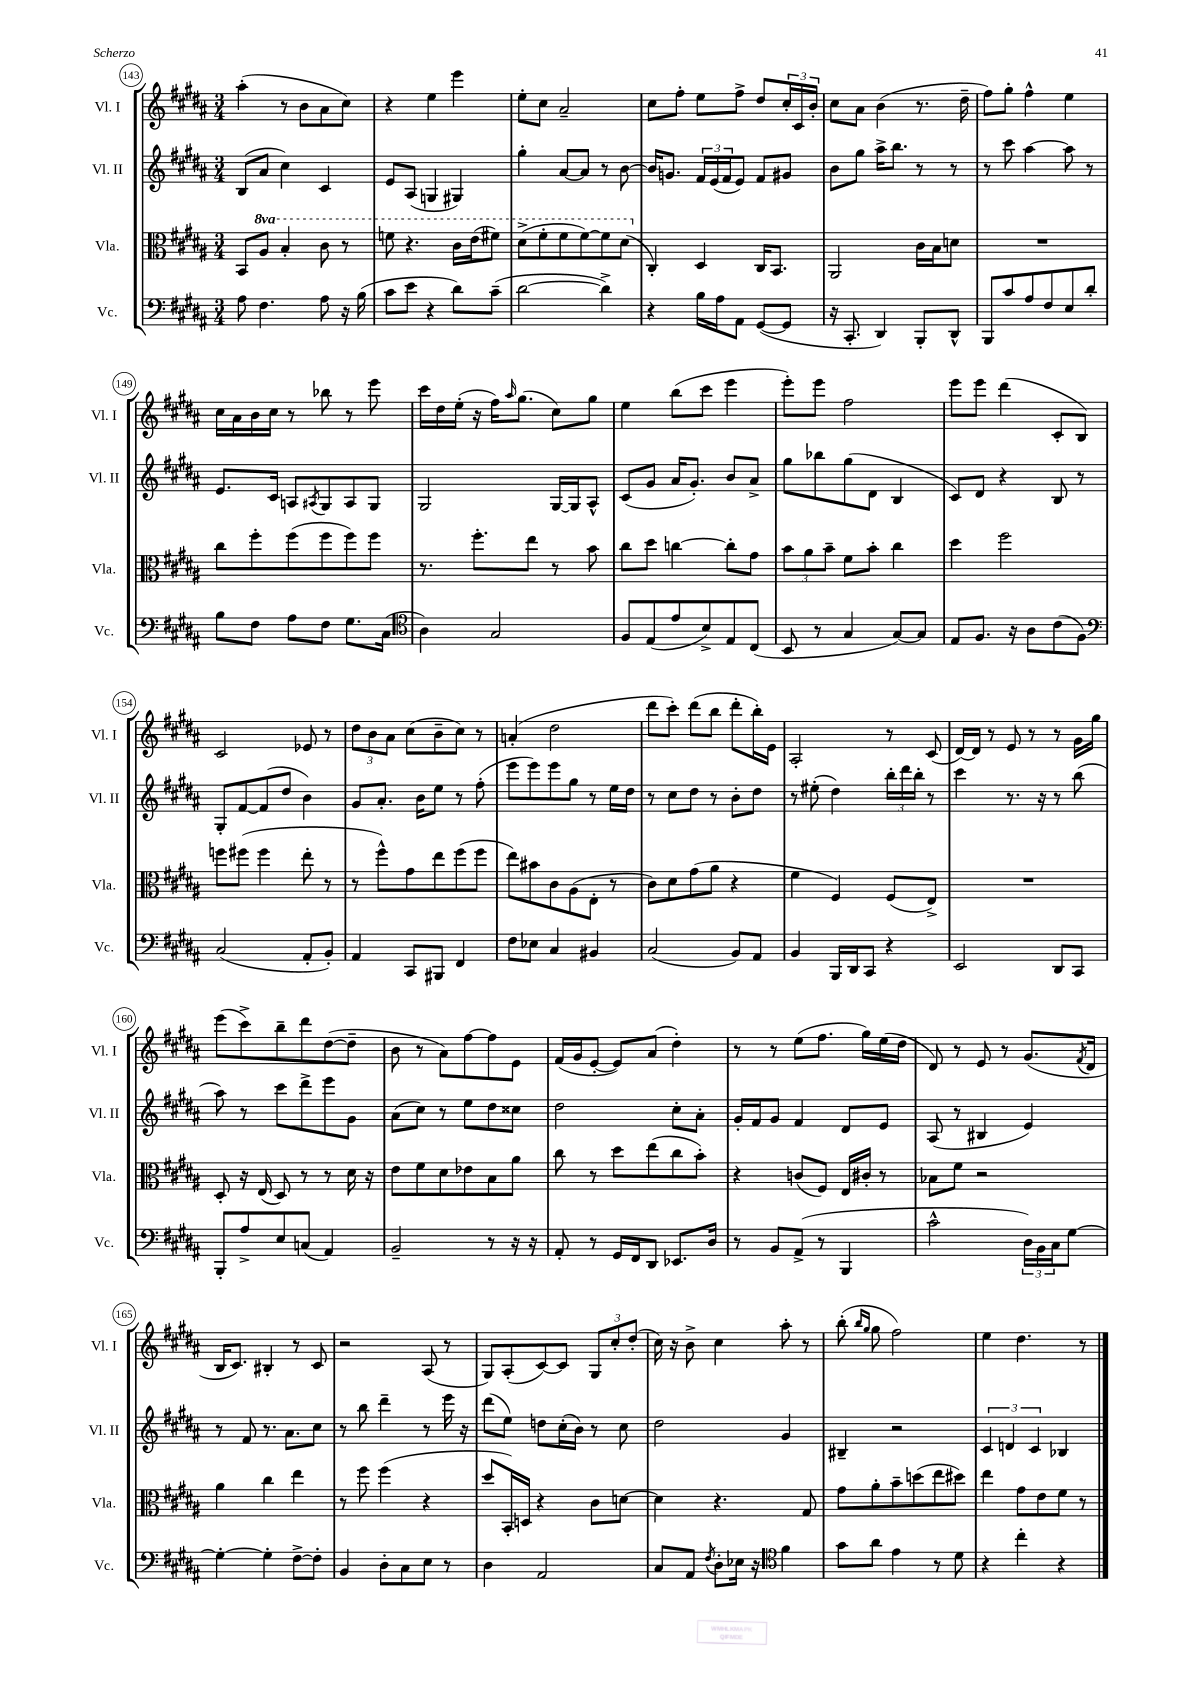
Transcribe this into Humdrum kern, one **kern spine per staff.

**kern	**kern	**kern	**kern
*part4	*part3	*part2	*part1
*staff4	*staff3	*staff2	*staff1
*I"Vc.	*I"Vla.	*I"Vl. II	*I"Vl. I
*I'Vc.	*I'Vla.	*I'Vl. II	*I'Vl. I
*clefF4	*clefC3	*clefG2	*clefG2
*k[f#c#g#d#a#]	*k[f#c#g#d#a#]	*k[f#c#g#d#a#]	*k[f#c#g#d#a#]
*M3/4	*M3/4	*M3/4	*M3/4
=143	=143	=143	=143
8A#\	8BB/L	(8B/L	(4aa#'\
*	*8va	*	*
4.F#\	8a#/J	8a#/J	.
.	4b'/	4cc#\)	8r
.	.	.	8b\L
8A#\	8cc#\	4c#/	8a#\
16r	8r	.	8cc#\J)
(16B\	.	.	.
=144	=144	=144	=144
8c#\L	8ffn\	8e/L	4r
8e\J	4.r	(8A#/J	.
4r	.	4Gn/	4ee\
8d#\L)	16cc#\LL	4G#X/)	4eee\
.	(16ee\J	.	.
(8c#~\J	8ff#X\J)	.	.
=145	=145	=145	=145
[2d#\	(8dd#^\L	4gg#'\	8ee'\L
.	8ff#'\	.	8cc#\J
.	8ff#\	[8a#/L	2a#~/
.	[8ff#\)	8a#/J]	.
4d#^\])	8ff#\]	8r	.
.	(8dd#\J	[8b\	.
=146	=146	=146	=146
*	*X8va	*	*
4r	4C#'/)	16b/KL]	8cc#\L
.	.	8.gn/J	.
.	.	.	8ff#'\J
16B\LL	4D#/	24f#/LL	8ee\L
.	.	(24e/	.
16A#\J	.	.	.
.	.	24f#/J	.
8AA#\J	.	8e/J)	8ff#^\J
([8GG#/L	16C#/KL	8f#/L	8dd#/L
.	8.BB/J	.	.
8GG#/J]	.	8g#X/J	24cc#'/L
.	.	.	24c#/
.	.	.	24b'/JJ
=147	=147	=147	=147
16r	2AA#/	8b\L	8cc#\L
8.CC#'/	.	.	.
.	.	8gg#\J	8a#\J
4DD#/)	.	16aa#^\KL	(4b\
.	.	8.bb\J	.
8BBB'/L	16c#\LL	8r	8.r
.	16B\J	.	.
8DD#^^/J	8dn\J	8r	.
.	.	.	16dd#~\
=148	=148	=148	=148
8BBB/L	2.r	8r	8ff#\L)
8c#/	.	8ccc#\	8gg#'\J
8A#/	.	[4aa#\	4ff#^^\
8F#/	.	.	.
8E/	.	8aa#\]	4ee\
8d#'/J	.	8r	.
!!LO:LB:g=z
=149	=149	=149	=149
8B\L	8cc#\L	8.e/L	16cc#\LL
.	.	.	16a#\
8F#\J	8ff#'\	.	16b\
.	.	16c#/Jk	16cc#\JJ
8A#\L	(8ff#\	8An/L	8r
.	.	8qA#X/	.
8F#\J	8ff#\	8G#/	8bb-X\
8.G#\L	8ff#\)	8A#/	8r
.	8ff#\J	8G#/J	8eee\
(16C#\Jk	.	.	.
=150	=150	=150	=150
*clefC4	*	*	*
4A#\)	8.r	2G#/	16ccc#\LL
.	.	.	16dd#\
.	.	.	(16ee'\JJ
.	8.ff#'\L	.	16r
2G#/	.	.	16ff#\KL)
.	.	.	16qqaa#/
.	.	.	(8.gg#\J
.	8ee\J	.	.
.	8r	[16G#/LL	8cc#\L)
.	.	16G#/J]	.
.	8b\	8A#^^/J	8gg#\J
=151	=151	=151	=151
8F#/L	8cc#\L	(8c#/L	4ee\
(8E/	8dd#\J	8g#/J	.
8e/	[4ccn\	16a#/KL	(8bb\L
.	.	8.g#'/J)	.
8B^/)	.	.	8ccc#\J
8E/	8cc'\L]	8b/L	4eee\
(8C#/J	8g#\J	8a#^/J	.
=152	=152	=152	=152
8BB/	12b\L	8gg#\L	8eee'\L)
.	12a#\	.	.
8r	.	8bb-X\	8eee\J
.	12b~\J	.	.
4G#/	8f#\L	(8gg#\	2ff#\
.	8b'\J	8d#\J	.
[8G#/L)	4cc#\	4B/	.
8G#/J]	.	.	.
=153	=153	=153	=153
8E/L	4dd#\	8c#/L)	8eee\L
8.F#/J	.	8d#/J	8eee\J
.	2ff#\	4r	(4ddd#\
16r	.	.	.
8A#\L	.	.	.
(8c#\	.	8B/	8c#'/L
8F#\J)	.	8r	8B/J)
!!LO:LB:g=z
=154	=154	=154	=154
*clefF4	*	*	*
(2C#/	8ffn\L	8G#'/L	2c#/
.	(8ff#X\J	[8f#/	.
.	4ff#\	(8f#/]	.
.	.	8dd#/J	.
8AA#'/L	8ee'\	4b\)	8e-X/
8BB'/J)	8r	.	8r
=155	=155	=155	=155
4AA#/	8r	8g#/L	12dd#\L
.	.	.	12b\
.	8ff#^^\L)	8.a#'/J	.
.	.	.	12a#\J
8CC#/L	8g#\	.	(8cc#\L
.	.	16b\KL	.
8BBB#X/J	8ee\	8ee\J	8b~\
4FF#/	(8ff#\	8r	8cc#\J)
.	8ff#\J	(8ff#'\	8r
=156	=156	=156	=156
8F#\L	8ee\L)	8eee\L	(4an'/
8E-X\J	8b#X\	8eee\)	.
4C#/	8c#\	8eee\	2dd#\
.	(8A#\	8gg#\J	.
4BB#X/	8E'\J	8r	.
.	8r	16ee\LL	.
.	.	16dd#\JJ	.
=157	=157	=157	=157
(2C#/	8c#\L)	8r	8ddd#\L
.	8d#\	8cc#\L	8ccc#'\J)
.	(8g#\	8dd#\J	(8ddd#\L
.	8a#\J	8r	8bb\J
8BB/L)	4r	8b'\L	8ddd#'\L
8AA#/J	.	8dd#\J	16bb'\L)
.	.	.	16e\JJ
=158	=158	=158	=158
4BB/	4f#\	8r	2A#'/
.	.	(8ee#X'\	.
16BBB/LL	4F#/)	4dd#\)	.
16DD#/J	.	.	.
8CC#/J	.	.	.
4r	(8F#/L	24bb'\LL	8r
.	.	24ddd#\	.
.	.	24bb'\JJ	.
.	8E^/J)	8r	(8c#/
=159	=159	=159	=159
2EE/	2.r	4ccc#\	[16d#/LL)
.	.	.	16d#/JJ]
.	.	.	8r
.	.	8.r	8e/
.	.	.	8r
.	.	16r	.
8DD#/L	.	8r	8r
8CC#/J	.	(8bb\	16g#\LL
.	.	.	16gg#\JJ
!!LO:LB:g=z
=160	=160	=160	=160
8BBB'/L	8D#'/	8aa#\)	(8eee\L
8A#^/	16r	8r	8ccc#^\)
.	(16E/	.	.
8E/	8D#/)	8ccc#\L	8bb~\
(8Cn/J	8r	8ddd#^\	8ddd#\
4AA#/)	8r	8eee\	([8dd#\
.	16d#\	8g#\J	8dd#~\J]
.	16r	.	.
=161	=161	=161	=161
2BB~/	8e\L	(8a#\L	8b\
.	8f#\	8cc#\J)	8r
.	8d#\	8r	8a#\L)
.	8e-X\	8ee\L	[8ff#\
8r	8B\	8dd#\	8ff#\]
16r	8a#\J	8cc##X\J	8e\J
16r	.	.	.
=162	=162	=162	=162
8AA#'/	8cc#\	2dd#\	(16f#/LL
.	.	.	16g#/J
8r	8r	.	[8e'/J
16GG#/LL	8dd#\L	.	8e/L])
16FF#/J	.	.	.
8DD#/J	(8ee\	.	(8a#/J
8.EE-X/L	8cc#\	8cc#'\L	4dd#'\)
.	8b'\J)	8a#'\J	.
16D#/Jk	.	.	.
=163	=163	=163	=163
8r	4r	16g#'/LL	8r
.	.	16f#/J	.
8BB/L	.	8g#/J	8r
(8AA#^/J	(8cn/L	4f#/	(8ee\L
8r	8F#/J)	.	8.ff#\J
4BBB/	16E/LL	8d#/L	.
.	16c#X'/JJ	.	16gg#\LL)
.	8r	8e/J	(16ee\
.	.	.	16dd#\JJ
=164	=164	=164	=164
2c#^^\	8B-X\L	(8A#/	8d#/)
.	8f#\J	8r	8r
.	2r	4B#X/	8e/
.	.	.	8r
24D#\LL)	.	4e/)	(8.g#/L
24BB\	.	.	.
24C#\J	.	.	.
[8G#\J	.	.	.
.	.	.	8qf#/
.	.	.	16d#/Jk
!!LO:LB:g=z
=165	=165	=165	=165
4G#'\_	4a#\	8r	16B/KL
.	.	.	8.c#/J)
.	.	8f#/	.
4G#'\]	4cc#\	8.r	4B#X'/
.	.	8.a#\L	.
[8F#^\L	4ee\	.	8r
8F#'\J]	.	8cc#\J	8c#/
=166	=166	=166	=166
4BB/	8r	8r	2r
.	8ff#\	8bb\	.
8D#'\L	(4ff#\	4ddd#~\	.
8C#\	.	.	.
8E\J	4r	8r	(8A#/
8r	.	16eee\	8r
.	.	16r	.
=167	=167	=167	=167
4D#\	8dd#/L	(8ddd#\L	8G#/L)
.	16BB'/L)	8ee\J)	(8A#'/
.	16Dn/JJ	.	.
2AA#/	4r	8ddn\L	[8c#/)
.	.	(16cc#'\L	8c#/J]
.	.	16b\JJ)	.
.	8c#\L	8r	12G#/L
.	.	.	12cc#'/
.	[8dn\J	8cc#\	.
.	.	.	(12dd#'/J
=168	=168	=168	=168
8C#/L	4d\]	2dd#\	16cc#\)
.	.	.	16r
8AA#/J	.	.	8b^\
8qF#/	.	.	.
8D#'\L	4.r	.	4cc#\
16E-X\Jk	.	.	.
16r	.	.	.
*clefC4	*	*	*
4f#\	.	4g#/	8aa#'\
.	8G#/	.	8r
=169	=169	=169	=169
8g#\L	8g#\L	4B#X~/	(8bb'\
.	.	.	16qqbb/LL
.	.	.	16qqgg#/JJ
8a#\J	8a#'\	.	8gg#\
4e\	8b~\	2r	2ff#\)
.	(8ddn\	.	.
8r	8ee\	.	.
8d#\	8dd#X\J)	.	.
=170	=170	=170	=170
4r	4ee\	6c#/	4ee\
.	.	6dn/	.
4cc#'\	8g#\L	.	4.dd#\
.	.	6c#/	.
.	8e\	.	.
4r	8f#\J	4B-X/	.
.	8r	.	8r
==	==	==	==
*-	*-	*-	*-
